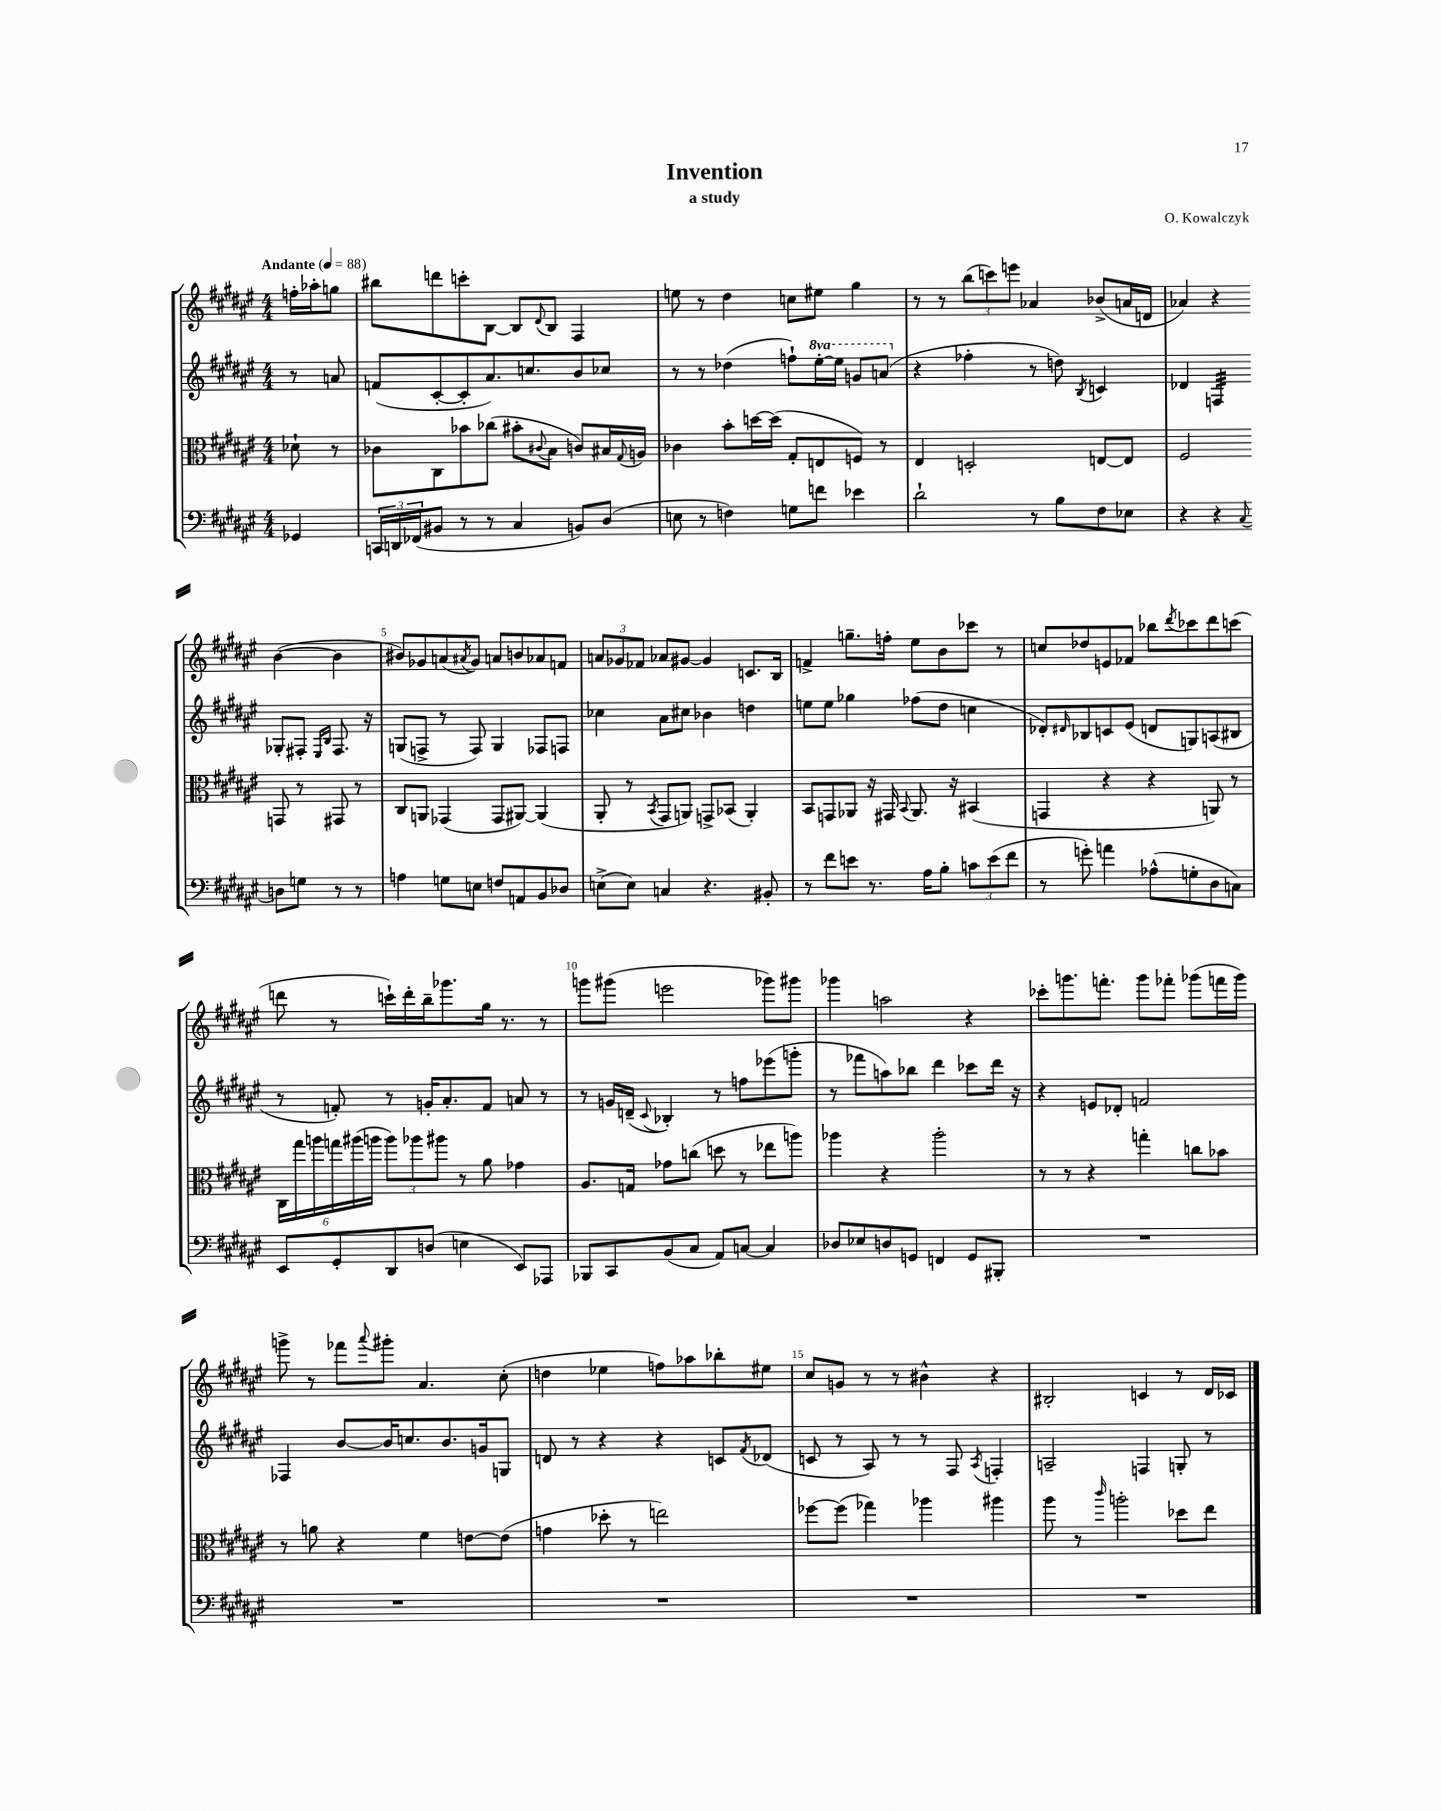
\header { title = "Invention" composer = "O. Kowalczyk" subtitle = "a study" }
<<
\new StaffGroup <<
\new Staff = "s0" {
    \clef treble \key fis \major \numericTimeSignature \time 4/4 \partial 4 \tempo "Andante" 4 = 88
    f''16-. aes''16-. g''8 |
    bis''8 d'''8 c'''8-. b8~ b8 \appoggiatura { dis'8 } b8 fis4 |
    e''8 r8 dis''4 c''8 eis''8 gis''4 |
    r8 r8 \tuplet 3/2 { b''8( c'''8) e'''8 } aes'4 bes'8->( a'16 d'16 |
    aes'4) r4 b'4~( b'4 |
    bis'8) ges'8 a'8( \acciaccatura { ais'8 } ges'8) a'8 b'8 aes'8 f'8 |
    \tuplet 3/2 { a'8 ges'8 fes'8 } aes'8 gis'8~ gis'4 c'8. b16 |
    f'4-> g''8.-- f''16-. eis''8 b'8 ces'''8 r8 |
    c''8 des''8 e'8 fes'8 bes''8 \acciaccatura { dis'''8 } ces'''8 dis'''8 c'''8( |
    d'''8 r8 c'''16-!) d'''16-. b''16-- ges'''8. gis''16 r8. r8 |
    g'''8 gis'''8( e'''2 ges'''8) gis'''8 |
    ges'''4 a''2 r4 |
    ces'''8-. g'''8. f'''8.-. g'''8 fes'''8-. ges'''8( f'''16 ges'''16) |
    g'''8-> r8 fes'''8 \appoggiatura { ais'''8 } gis'''8-. ais'4. cis''8-.( |
    d''4 ees''4 f''8) aes''8 bes''8-. eis''8 |
    cis''8 g'8 r8 r8 bis'4-^ r4 |
    bis2-. c'4 r8 dis'16 ces'16 \bar "|." |
}
\new Staff = "s1" {
    \clef treble \key fis \major \numericTimeSignature \time 4/4 \set Staff.ottavationMarkups = #ottavation-simple-ordinals \partial 4
    r8 a'8 |
    f'8( cis'8~-. cis'8-. ais'8.) c''8. b'8 ces''8 |
    r8 r8 des''4( f''8-!) \ottava #1 eis'''16~-. eis'''16 g''8 a''8( \ottava #0 |
    r4 fes''4-. r8 d''8) \acciaccatura { b8 } c'4 |
    des'4 f4:32 ges8-. fis8-. \grace { eis16 b16 } fis8. r16 |
    g8( f8-> r8 f8) g4 fes8 f8 |
    ces''4 ais'8 cis''8 bes'4 d''4 |
    e''8 e''8 ges''4 fes''8( dis''8 c''4 |
    des'8-.) \grace { dis'16 } bes8 c'8 eis'8( d'8 g8) a8( bis8 |
    r8 f'8-.) r8 g'16-. ais'8.-. f'8 a'8 r8 |
    r8 g'16 d'16--( \appoggiatura { cis'8 } bes4-.) r8 f''8 ees'''8( g'''8-. |
    r8 fes'''8 a''8) bes''8 dis'''4 ces'''8 dis'''16 r16 |
    r4 e'8 des'8-. f'2 |
    fes4 b'8~ b'16 c''8. b'8. g'16 g8 |
    d'8 r8 r4 r4 c'8 \acciaccatura { fis'8 } des'8( |
    c'8 r8 ais8) r8 r8 fis8 \acciaccatura { ais8 } f4-. |
    a2-- f4 g8-. r8 \bar "|." |
}
\new Staff = "s2" {
    \clef alto \key fis \major \numericTimeSignature \time 4/4 \partial 4
    des'8-! r8 |
    ces'8 cis8 bes'8 ces''8( bis'8-. \appoggiatura { cis'8 } b8 c'8) bis16 \appoggiatura { gis8 } a16 |
    ces'4 b'8-. d''16~ d''16( gis8-. e8 f8) r8 |
    eis4 d2-. e8~ e8 |
    fis2 g,8 r8 gis,8 r8 |
    cis8 a,8 ges,4( ges,8 ais,8~) ais,4( |
    ais,8-. r8 \acciaccatura { b,8 } gis,8 a,8) g,8-> bes,8( a,4-.) |
    b,8 g,8 aes,8 r16 gis,16 \appoggiatura { b,8 } aes,8. r16 bis,4( |
    g,4 r4 r4 a,8) r8 |
    \tuplet 6/4 { cis16 gis''16 a''16 g''16 ais''16( a''16 } \tuplet 3/2 { a''8) aes''8 ais''8 } r8 ais'8 ges'4 |
    ais8. g16 ges'8 c''8( d''8 r8 ees''8 a''8) |
    aes''4 r4 aes''2-. |
    r8 r8 r4 g''4-. c''8 bes'8 |
    r8 a'8 r4 fis'4 e'8~ e'8( |
    g'4 des''8-. r8 e''2) |
    fes''8~ fes''8( ges''4) aes''4 ais''4 |
    ais''8 r8 \grace { cis'''16 } a''2-. des''8 eis''8 \bar "|." |
}
\new Staff = "s3" {
    \clef bass \key fis \major \numericTimeSignature \time 4/4 \partial 4
    ges,4 |
    \tuplet 3/2 { c,16 d,16 fes,16( } bis,8 r8 r8 cis4 b,8) dis8( |
    e8 r8 f4) g8 f'8 ees'4 |
    dis'2-! r8 b8 fis8 ees8 |
    r4 r4 \appoggiatura { cis8 } d8 g8 r8 r8 |
    a4 g8 e8 f8 a,8 b,8 des8 |
    e8->( e8) c4 r4. bis,8-. |
    r8 fis'8 e'8 r8. ais16 b8-. \tuplet 3/2 { c'8 e'8( fis'8 } |
    r8 g'8-.) a'4 aes8-^( g8-. dis8 c8) |
    eis,8 gis,8-. dis,8 d8( e4 eis,8) aes,,8 |
    bes,,8 cis,8 b,8( cis8 ais,8) c8~ c4 |
    des8 ees8 d8 g,8 f,4 g,8 bis,,8-. |
    R1 |
    R1 |
    R1 |
    R1 |
    R1 \bar "|." |
}
>>
>>
\layout { \context { \Score \override BarNumber.break-visibility = ##(#f #t #t) barNumberVisibility = #(every-nth-bar-number-visible 5) } }
